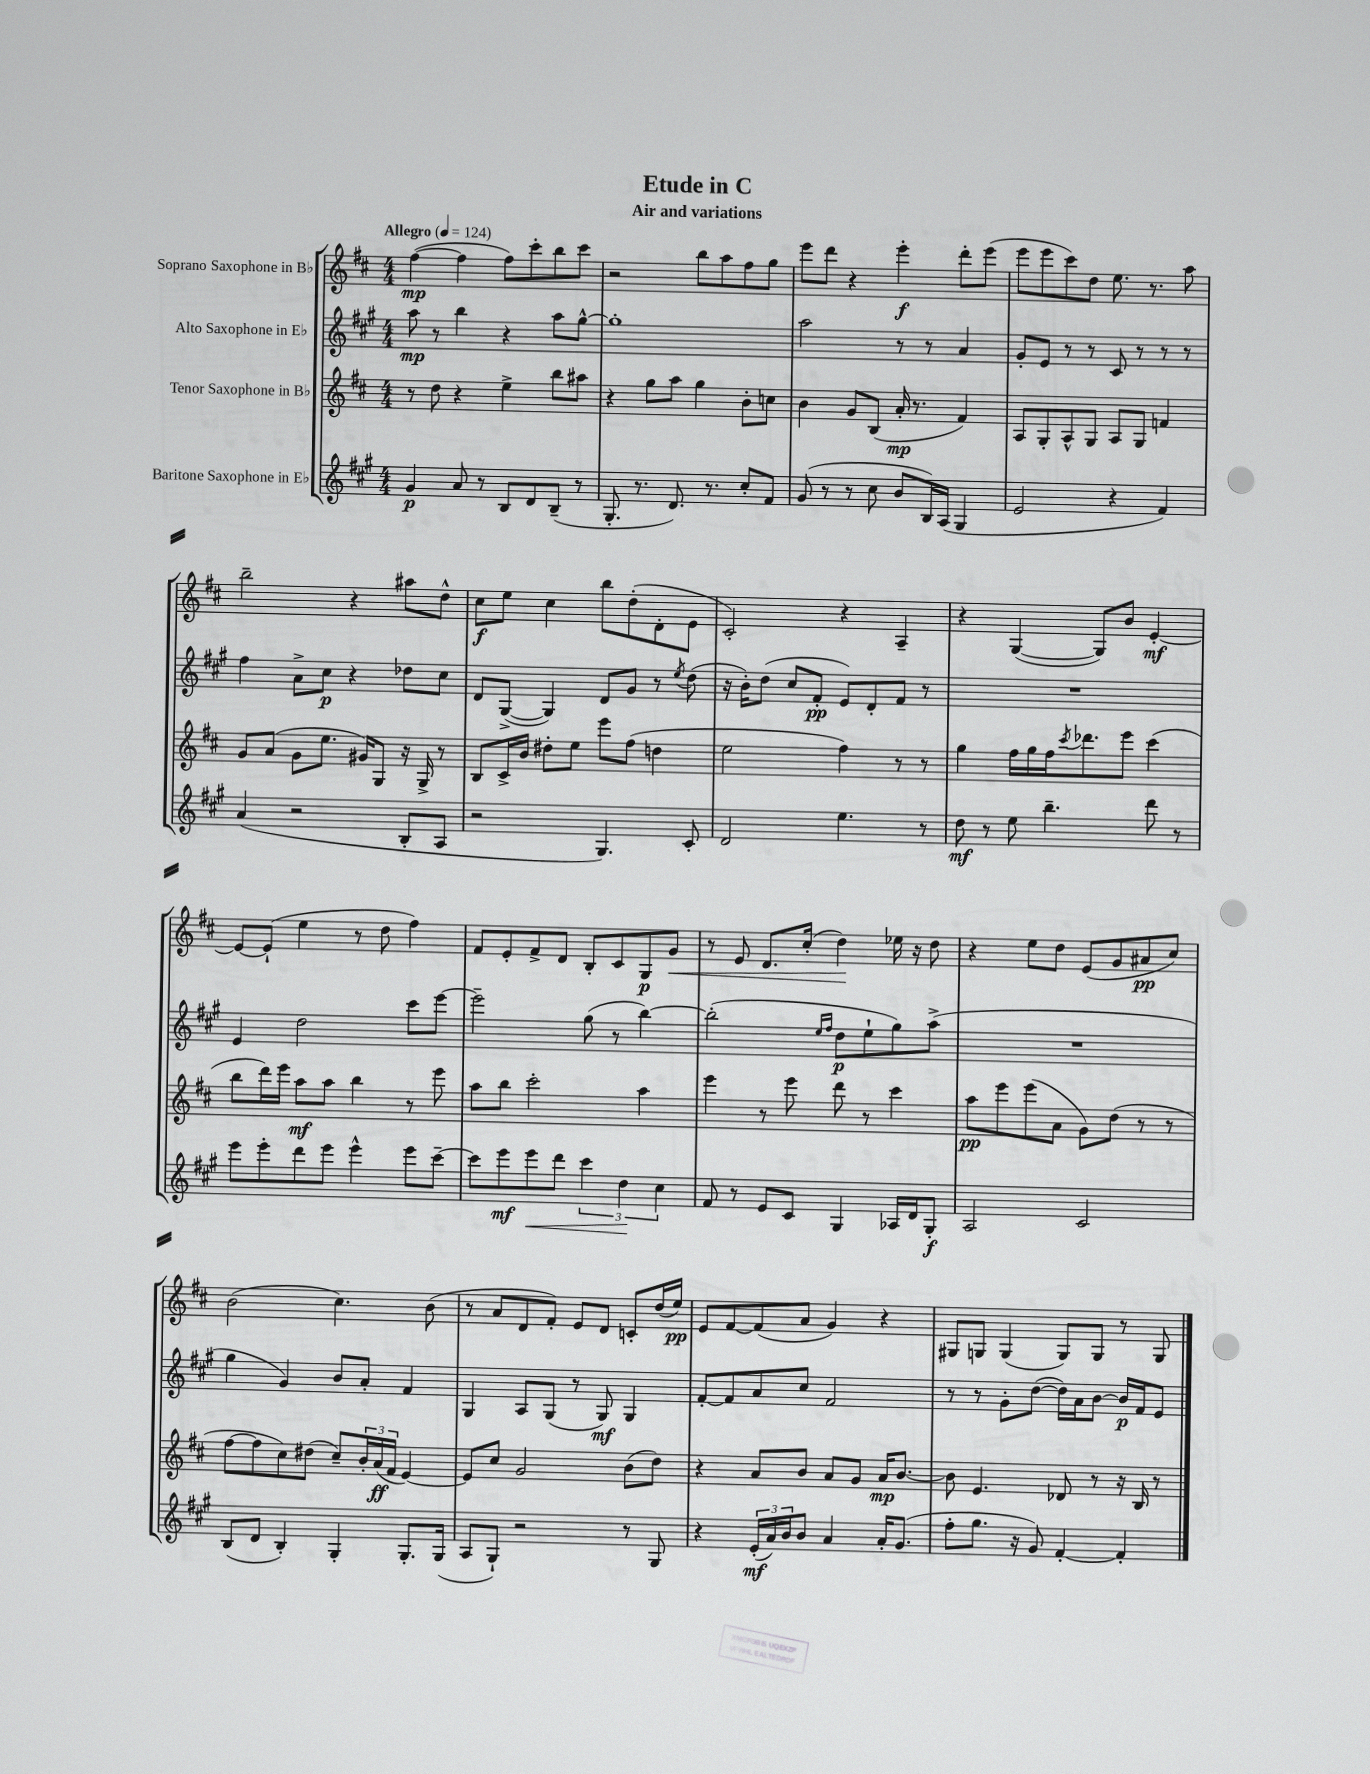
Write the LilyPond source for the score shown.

\header { title = "Etude in C" subtitle = "Air and variations" }
<<
\new StaffGroup <<
\new Staff = "s0" \with { instrumentName = "Soprano Saxophone in Bb" } {
    \clef treble \key d \major \numericTimeSignature \time 4/4 \tempo "Allegro" 4 = 124
    fis''4~\mp( fis''4 fis''8) cis'''8-. b''8 cis'''8 |
    r2 b''8 a''8 fis''8 g''8 |
    e'''8 d'''8 r4 e'''4-.\f d'''8-. e'''8( |
    e'''8 e'''8 cis'''8) d''8 e''8. r8. a''8 |
    b''2-- r4 ais''8 d''8-^ |
    cis''8\f e''8 cis''4 b''8 d''8-.( d'8-. e'8 |
    cis'2-.) r4 a4-- |
    r4 g4~( g8) b'8 e'4~-.\mf |
    e'8~ e'8-!( e''4 r8 d''8 fis''4) |
    fis'8 e'8-. fis'8-> d'8 b8-. cis'8 g8\p g'8\< |
    r8 e'8 d'8. cis''16-.( d''4\!) ees''16 r16 d''8 |
    r4 e''8 d''8 e'8( g'8 ais'8\pp cis''8) |
    b'2( cis''4.) b'8( |
    r8 a'8 d'8 fis'8-.) e'8 d'8 c'8-. d''16( e''16\pp) |
    e'8 fis'8~ fis'8( a'8 g'4) r4 |
    gis8 g8 g4( g8) g8 r8 g8 \bar "|." |
}
\new Staff = "s1" \with { instrumentName = "Alto Saxophone in Eb" } {
    \clef treble \key a \major \numericTimeSignature \time 4/4
    a''8\mp r8 b''4 r4 a''8 gis''8~-^ |
    gis''1-. |
    a''2 r8 r8 a'4 |
    gis'8-. e'8 r8 r8 cis'8 r8 r8 r8 |
    fis''4 a'8-> cis''8\p r4 des''8 cis''8 |
    d'8 gis8~->( gis4) d'8 gis'8 r8 \acciaccatura { e''8 } d''8( |
    r16 b'16-.) d''8( cis''8 fis'8-.\pp e'8) d'8-. fis'8 r8 |
    R1 |
    e'4 d''2 cis'''8 e'''8~ |
    e'''2-- gis''8( r8 b''4~) |
    b''2-.( \grace { e''16 fis''16 } d''8\p e''8-! gis''8) a''8->( |
    R1 |
    gis''4 gis'4) b'8 a'8-. fis'4 |
    gis4 a8 gis8( r8 gis8\mf) gis4 |
    fis'8~-. fis'8 a'8 cis''8 fis'2 |
    r8 r8 gis'8-. d''8~( d''16) a'16 b'8~ b'16\p fis'16 e'8 \bar "|." |
}
\new Staff = "s2" \with { instrumentName = "Tenor Saxophone in Bb" } {
    \clef treble \key d \major \numericTimeSignature \time 4/4
    r8 d''8 r4 e''4-> b''8 ais''8 |
    r4 g''8 a''8 g''4 b'8-. c''8 |
    b'4 g'8 b8( a'16-.\mp r8. fis'4) |
    a8 g8-. a8-^ g8 a8 g8 f'4 |
    g'8 a'8( g'8 e''8. gis'16) g8 r16 g16-> r8 |
    b8 cis'16-> b'16 dis''8-. e''8 e'''8 fis''8( d''4 |
    e''2 fis''4) r8 r8 |
    g''4 fis''16 g''16 fis''16 \acciaccatura { cis'''8 } des'''8. e'''8 cis'''4( |
    b''8 d'''16) e'''16 a''8\mf a''8 b''4 r8 e'''8 |
    a''8 b''8 cis'''2-. a''4 |
    e'''4 r8 e'''8 d'''8 r8 cis'''4 |
    a''8\pp e'''8 e'''8( a'8 g'8) d''8( r8 r8 |
    fis''8~ fis''8 cis''8) dis''8( cis''8--) \tuplet 3/2 { b'16-. a'16\ff( fis'16 } e'4~) |
    e'8 cis''8 g'2 b'8( d''8) |
    r4 a'8 b'8 a'8 g'8 a'16\mp b'8.~ |
    b'8 e'4. des'8 r8 r16 b16 r8 \bar "|." |
}
\new Staff = "s3" \with { instrumentName = "Baritone Saxophone in Eb" } {
    \clef treble \key a \major \numericTimeSignature \time 4/4
    gis'4\p a'8 r8 b8 d'8 b8--( r8 |
    gis8.-. r8. d'8.) r8. cis''8-. fis'8 |
    gis'8( r8 r8 cis''8 b'8 b16) a16( gis4 |
    e'2 r4 fis'4) |
    a'4( r2 b8-. a8 |
    r2 gis4.) cis'8-. |
    d'2 e''4. r8 |
    d''8\mf r8 e''8 b''4.-- d'''8 r8 |
    e'''8 e'''8-. d'''8 e'''8 e'''4-^ e'''8 cis'''8~-- |
    cis'''8 e'''8\mf e'''8\< d'''8 \tuplet 3/2 { cis'''4 d''4\! cis''4 } |
    fis'8 r8 e'8 cis'8 gis4 aes16 d'16 gis8-.\f |
    a2 cis'2 |
    b8( d'8 b4-.) gis4-. gis8.-. gis16( |
    a8 gis8-!) r2 r8 gis8 |
    r4 \tuplet 3/2 { e'16-.\mf( a'16) b'16 } b'8 a'4 a'16-. gis'8.( |
    fis''8-. gis''8. r16 gis'8) fis'4~-. fis'4-. \bar "|." |
}
>>
>>
\layout { \context { \Score \remove "Bar_number_engraver" } }
